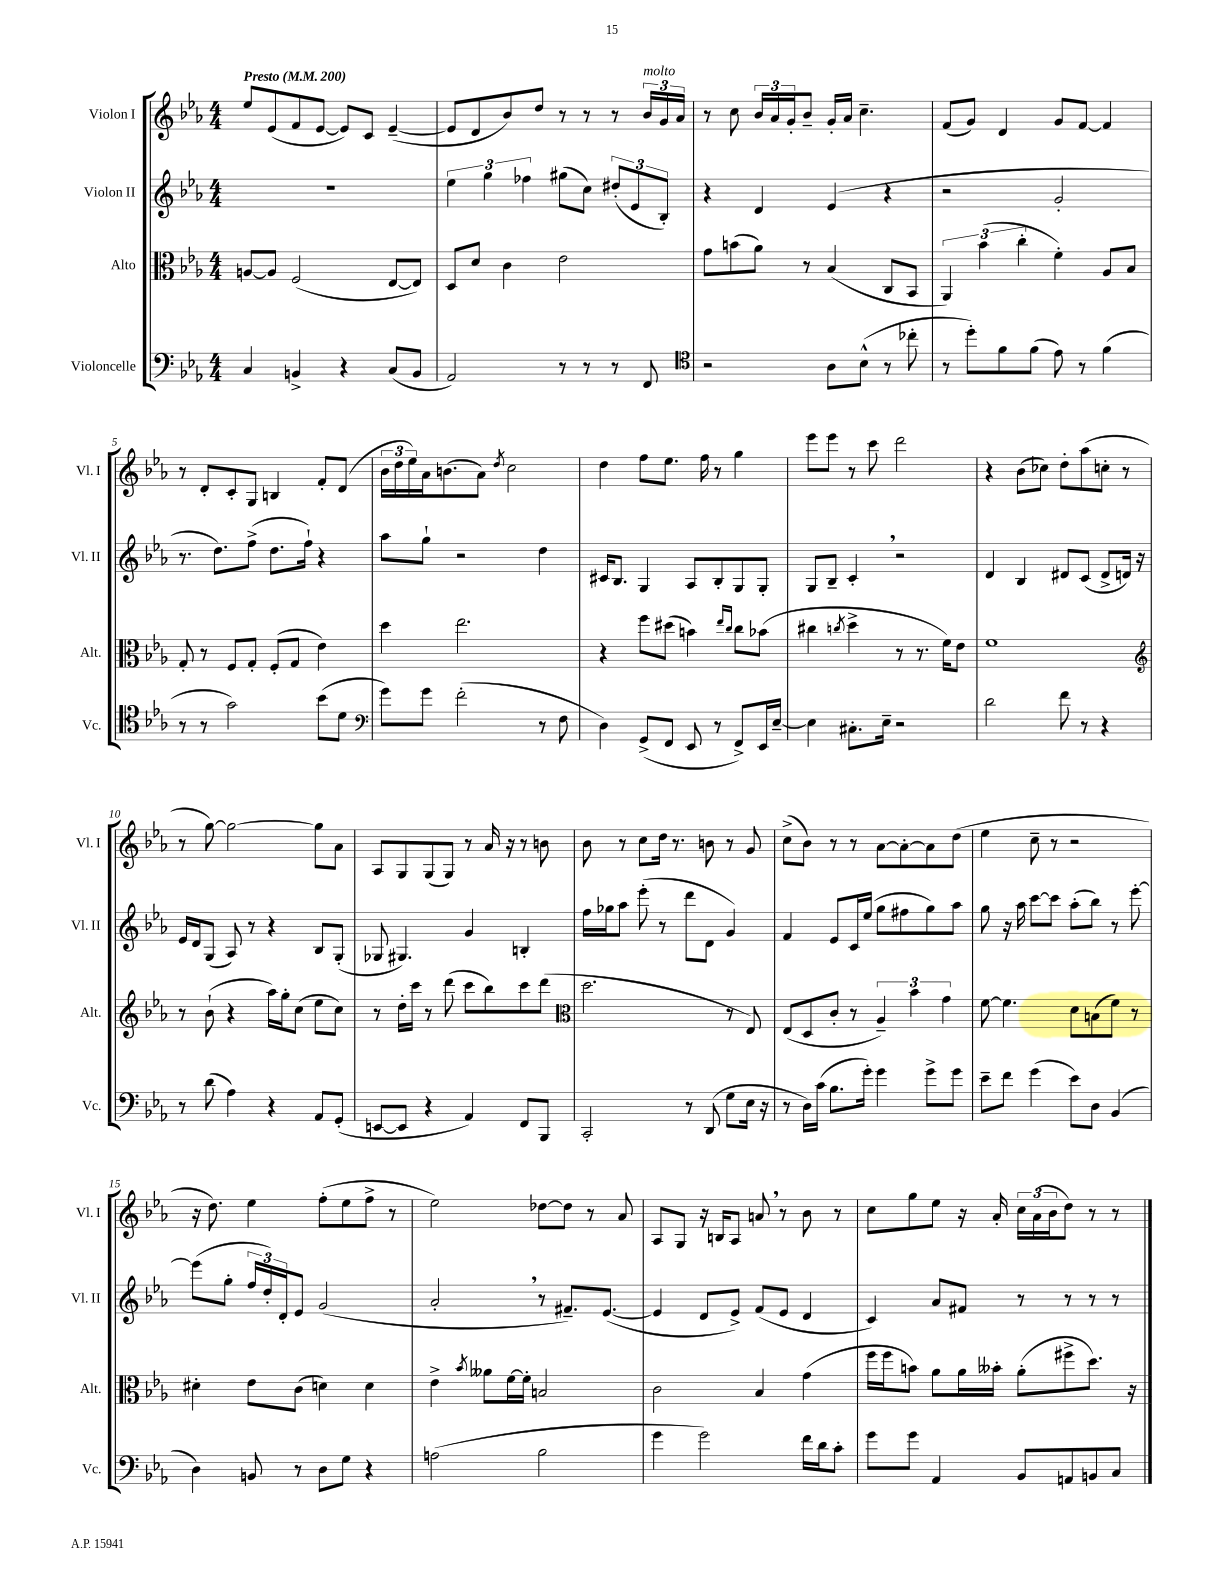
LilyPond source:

<<
\new StaffGroup <<
\new Staff = "s0" \with { instrumentName = "Violon I" shortInstrumentName = "Vl. I" } {
    \clef treble \key ees \major \numericTimeSignature \time 4/4 \tempo "Presto" 4 = 200
    ees''8 ees'8( f'8 ees'8~ ees'8) c'8 ees'4~--( |
    ees'8 d'8 bes'8) d''8 r8 r8 r8 \tuplet 3/2 { bes'16^\markup { \italic "molto" } g'16 aes'16 } |
    r8 c''8 \tuplet 3/2 { bes'16 aes'16 g'16-. } bes'8-- g'16-. aes'16 c''4.-- |
    f'8( g'8) d'4 g'8 f'8~ f'4 |
    r8 d'8-. c'8-. g8 b4 f'8-. d'8( |
    \tuplet 3/2 { bes'16 d''16 ees''16) } aes'16 b'8.( aes'8) \acciaccatura { d''8 } c''2 |
    d''4 f''8 ees''8. f''16 r8 g''4 |
    ees'''8 ees'''8 r8 c'''8 d'''2 |
    r4 bes'8( ces''8) d''8-. aes''8( c''8-. r8 |
    r8 g''8~) g''2~ g''8 aes'8 |
    aes8 g8 g8( g8) r8 aes'16 r16 r8 b'8 |
    bes'8 r8 c''8 d''16 r8. b'8 r8 g'8 |
    c''8->( bes'8) r8 r8 aes'8~ aes'8~-. aes'8 d''8( |
    ees''4 c''8-- r8 r2 |
    r16 d''8.) ees''4 f''8-.( ees''8 f''8-> r8 |
    ees''2) des''8~ des''8 r8 aes'8 |
    aes8 g8 r16 b16 aes8 a'8 \breathe r8 bes'8 r8 |
    c''8 g''8 ees''8 r16 aes'16-. \tuplet 3/2 { c''16 aes'16( bes'16 } d''8) r8 r8 \bar "|." |
}
\new Staff = "s1" \with { instrumentName = "Violon II" shortInstrumentName = "Vl. II" } {
    \clef treble \key ees \major \numericTimeSignature \time 4/4
    R1 |
    \tuplet 3/2 { ees''4 g''4 fes''4 } gis''8( c''8) \tuplet 3/2 { dis''8-.( ees'8 bes8-.) } |
    r4 d'4 ees'4( r4 |
    r2 g'2-. |
    r8. d''8.) f''8->( d''8. f''16-!) r4 |
    aes''8 g''8-! r2 d''4 |
    cis'16 bes8. g4 aes8 bes8-. g8 g8-. |
    g8 bes8-- c'4-. \breathe r2 |
    d'4 bes4 dis'8 c'8( dis'8-> d'16) r16 |
    ees'16 d'16 g8( aes8) r8 r4 bes8 g8-.( |
    ges8 gis4.) g'4 b4-. |
    f''16 ges''16 aes''8 ees'''8-.( r8 d'''8 d'8 g'4) |
    f'4 ees'8 c'16 ees''16( g''8 fis''8 g''8) aes''8 |
    g''8 r16 aes''16 c'''8~ c'''8 aes''8-.( bes''8) r8 ees'''8~-. |
    ees'''8( g''8-. \tuplet 3/2 { f''16 d''16-.) d'16-. } ees'8 g'2( |
    aes'2-. \breathe r8 fis'8.--) ees'8.~( |
    ees'4 d'8 ees'8->) f'8( ees'8 d'4 |
    c'4) aes'8 fis'8 r8 r8 r8 r8 \bar "|." |
}
\new Staff = "s2" \with { instrumentName = "Alto" shortInstrumentName = "Alt." } {
    \clef alto \key ees \major \numericTimeSignature \time 4/4
    a8~ a8 f2( ees8~ ees8) |
    d8 d'8 c'4 ees'2 |
    g'8 b'8( aes'8) r8 bes4( c8 bes,8 |
    \tuplet 3/2 { aes,4) bes'4( c''4-. } f'4-.) aes8 bes8 |
    g8-. r8 f8 g8-. f8-.( g8 ees'4) |
    d''4 ees''2. |
    r4 f''8 dis''8( b'4) \grace { ees''16 c''16 } c''8 bes'8( |
    cis''4 \acciaccatura { c''8 } d''4-> r8 r8. f'16) ees'8 |
    f'1 |
    \clef treble r8 bes'8-!( r4 aes''16) g''16-. c''8( ees''8 c''8) |
    r8 d''16-. c'''16 r8 d'''8( c'''8 bes''8) c'''8 d'''8( |
    \clef alto d''2. r8 ees8) |
    ees8( d8 c'8-. r8 \tuplet 3/2 { aes4--) bes'4 g'4 } |
    f'8~ f'4. d'8 b8( f'8) r8 |
    dis'4-. ees'8 c'8( d'4) d'4 |
    ees'4-> \acciaccatura { bes'8 } aeses'8 f'16~ f'16-. b2 |
    c'2 bes4 g'4( |
    f''16 f''16 b'8) aes'8 aes'16 beses'16-. aes'8-.( fis''8-> d''8.) r16 \bar "|." |
}
\new Staff = "s3" \with { instrumentName = "Violoncelle" shortInstrumentName = "Vc." } {
    \clef bass \key ees \major \numericTimeSignature \time 4/4
    c4 b,4-> r4 c8( b,8 |
    aes,2) r8 r8 r8 f,8 |
    \clef tenor r2 aes8 bes8-^( r8 ces''8-. |
    r8 d''8-.) f'8 f'8( ees'8) r8 f'4( |
    r8 r8 g'2) bes'8( d'8 |
    \clef bass g'8) g'8 f'2-.( r8 f8 |
    d4) g,8->( f,8 ees,8 r8 f,8->) ees,16 ees16~-- |
    ees4 cis8.-. ees16-- r2 |
    d'2 f'8 r8 r4 |
    r8 d'8( aes4) r4 aes,8 g,8-.( |
    e,8~ e,8 r4 aes,4) f,8 bes,,8 |
    c,2-. r8 d,8( g8 ees16 r16 |
    r8 d16) c'16( bes8. g'16-.) g'4 g'8-> g'8 |
    ees'8-- f'8 g'4( ees'8) d8 bes,4( |
    d4) b,8 r8 d8 g8 r4 |
    a2( bes2 |
    g'4 g'2) f'16 d'16 c'8-. |
    g'8 g'8 aes,4 bes,8 a,8 b,8 c8 \bar "|." |
}
>>
>>
